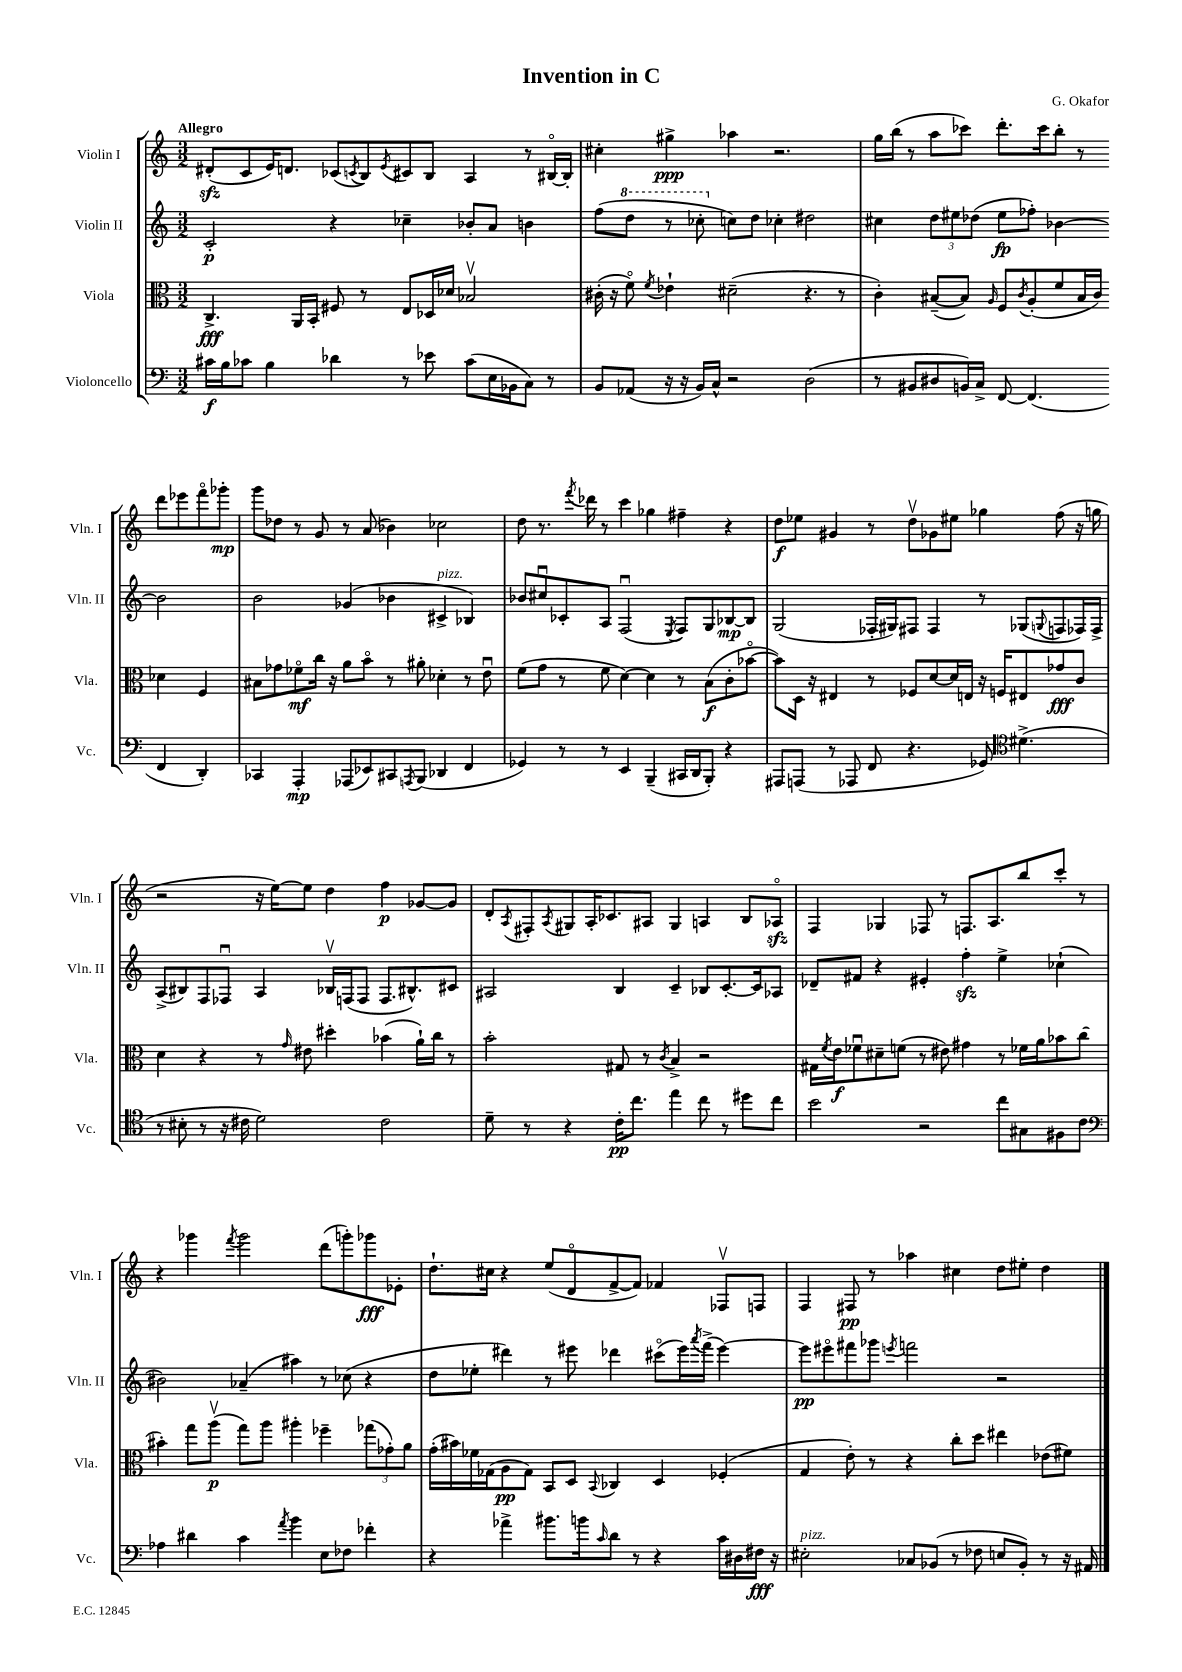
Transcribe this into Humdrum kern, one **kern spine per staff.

**kern	**kern	**kern	**kern
*staff4	*staff3	*staff2	*staff1
*clefF4	*clefC3	*clefG2	*clefG2
*k[]	*k[]	*k[]	*k[]
*M3/2	*M3/2	*M3/2	*M3/2
16c#\LL	4.C^/	2c'/	(8d#'/L
16B\J	.	.	.
8c-\J	.	.	8c/
4B\	.	.	16e/K)
.	.	.	8.d/J
.	16AA/LL	.	.
.	16BB'/JJ	.	.
4d-\	8F#/	4r	(8c-/L
.	.	.	8qc/
.	8r	.	8B/)
.	.	.	8qe/
8r	8E/L	4cc-~\	8c#/
8e-\	16D-/L	.	8B/J
.	16d-/JJ	.	.
(8c-\L	2B-v/	8b-'/L	4A/
16E\L	.	8a/J	.
16BB-\J	.	.	.
8C\J)	.	4b\	8r
8r	.	.	[16B#o/LL
.	.	.	16B#'/]JJ
=	=	=	=
8BB/L	(16c#'\	(8ff\L	4cc#'\
.	16r	.	.
(8AA-/J	8fo\)	8ddd\J	.
.	8qf/	.	.
16r	4e-`\	8r	4gg#^\
16r	.	.	.
16BB/LL)	.	8ccc-'\	.
16C^^/JJ	.	.	.
2r	(2d#~\	8cc\L)	4aa-\
.	.	8dd\J	.
.	.	4cc-'\	2.r
(2D\	4.r	2dd#\	.
.	8r	.	.
=	=	=	=
8r	4c'\)	4cc#\	16gg\LL
.	.	.	(16bb\JJ
8BB#/L	.	.	8r
8D#/	([8B#~/L	12dd\L	8aa\L
.	.	12ee#\	.
16BB/L)	8B#/]J)	.	8ccc-\J)
.	.	(12dd-\J	.
16C^/JJ	.	.	.
.	16qqA/	.	.
[8FF/	8F/L	8ee#\L	8.ddd'\L
.	8qc/	.	.
(4.FF/]	(8A'/	8ff-'\J)	.
.	.	.	16ccc-\k
.	8f/	[4b-\	8bb'\J
.	16B#/L	.	8r
.	16c/JJ)	.	.
4FF/	4d-\	2b-\]	8ddd\L
.	.	.	8eee-\
4DD'/)	4F/	.	8fffo\
.	.	.	8ggg-'\J
=	=	=	=
4CC-/	8B#\L	2b\	8ggg\L
.	8g-\	.	8dd-\J
4AAA'/	8f-o\	.	8r
.	16cc\Jk	.	8g/
.	16r	.	.
(8AAA-/L	8a\L	(4g-/	8r
8EE-/)	8bo\J	.	(8a/
8CC#/	8r	4b-\	4b-\)
8qAAA/	.	.	.
(8BBB/J	8a#'\	.	.
4DD-/	4d-'\	4c#^/	2cc-\
4FF/	8r	4B-/)	.
.	8eu\	.	.
=	=	=	=
4GG-/)	(8f\L	8b-/L	8dd\
.	8g\J	8cc#u/	8.r
8r	8r	8c-'/	.
.	.	.	8qfff/
.	.	.	16ddd-\
8r	8f\	8A/J	8r
4EE/	[4d\)	(2Fu/	4ccc\
(4BBB~/	4d\]	.	4gg-\
.	.	8qE/	.
16CC#/LL	8r	8F/L)	4ff#~\
16DD/J	.	.	.
8BBB'/J)	(8B\L	8G/	.
4r	8c'\	[8B-/	4r
.	[8b-o\J	8B-/]J	.
=	=	=	=
8AAA#/L	8b-\]L)	(2G/	8dd\L
(8AAA/J	16D\Jk	.	8ee-\J
.	16r	.	.
8r	4E#/	.	4g#/
8AAA-/	.	.	.
8FF/	8r	16F-'/LL	8r
.	.	16G#/J)	.
4.r	8F-/L	8F#/J	8ddv\L
.	[8d/	4F#/	8g-\
.	16d/]L	.	8ee#\J
.	16E/JJ	.	.
8GG-/)	16r	8r	4gg-\
.	16F/LK	.	.
*clefC4	*	*	*
(4.d#^\	8E#/	(8G-/L	.
.	.	8qqG/	.
.	8g-/	8F/	(8ff\
.	8c/J	16F-/L)	16r
.	.	16F-^/JJ	16gg\
=	=	=	=
8r	4d\	(8A^/L	2r
8B#'\	.	8B#/)	.
8r	4r	8F/	.
16r	.	8F-u/J	.
16c#\	.	.	.
2d\)	8r	4A/	16r
.	.	.	[16ee\LK)
.	16qqg/	.	.
.	8e#\	.	8ee\]J
.	4dd#'\	16B-v/LL	4dd\
.	.	(16F/J	.
.	.	8F/J	.
2c#\	(4b-\	8.F/L	4ff\
.	.	8.B#^^/)	.
.	16a`\LL)	.	[8g-/L
.	16cc\JJ	.	.
.	8r	8c#/J	8g-/]J
=	=	=	=
8d~\	2b'\	2A#/	8d'/L
.	.	.	8qA/
8r	.	.	8F#'/
.	.	.	8qA/
4r	.	.	8G#/
.	.	.	16A'/K
.	.	.	8.c-/
16c'\LK	8G#/	4B/	.
8.cc\J	.	.	.
.	8r	.	8A#/J
.	8qc/	.	.
4ee\	4B^/	4c~/	4G#/
8cc\	2r	8B-/L	4A/
8r	.	[8.c'/	.
8dd#\L	.	.	8B/L
.	.	16c/]k	.
8cc\J	.	8A-/J	8A-o/J
=	=	=	=
2b\	16G#\LL	8d-~/L	4F/
.	8qf/	.	.
.	16e\J	.	.
.	8f-u\	8f#/J	.
.	8d#~\	4r	4G-/
.	(8f\J	.	.
2r	8r	4e#'/	8F-/
.	8e#\)	.	8r
.	4g#\	4ff'\	8.F/L
.	.	.	8.A/
8cc\L	8r	4ee^\	.
8G#\	16f-\LL	.	8bb/
.	16a\J	.	.
8F#\	8b-\	(4cc-`\	8ccc'/J
8c\J	(8cc\J	.	8r
=	=	=	=
*clefF4	*	*	*
4A-\	4b#'\)	2b#\)	4r
4d#\	8gg\L	.	4ggg-\
.	(8aav\J	.	.
.	.	.	8qfff/
4c\	8gg\L)	(4a-~/	2ggg-\
.	8aa\J	.	.
8qa/	.	.	.
4b\	4aa#'\	4aa#\)	.
8E\L	4ff-~\	8r	(8ddd\L
8F-\J	.	(8cc-\	8ggg'\)
4f-'\	(12gg-\L	4r	8ggg-\
.	12g-'\)	.	.
.	.	.	8e-'\J
.	12a\J	.	.
=	=	=	=
4r	(16g'\LL	8dd\L	8.dd`\L
.	16b#\)	.	.
.	16f-\	8ee-'\J	.
.	(16G-\J	.	16cc#\Jk
4a-^\	8A\	4ddd#\)	4r
.	8G-\J)	.	.
8.b#\L	8BB/L	8r	(8ee/L
.	8D/J	8eee#\	8do/
16b\k	.	.	.
16qqc/	8qqBB/	.	.
8d\J	4C-/	4ddd-\	[8f^/
8r	.	.	8f/]J)
4r	4D/	(8ccc#o\L	4f-/
.	.	16eee#\L)	.
.	.	8qaaa/	.
.	.	(16fff^\JJ	.
16c\LL	(4F-'/	[4eee#\)	8F-v/L
16D#\	.	.	.
16F#\JJ	.	.	8F/J
16r	.	.	.
=	=	=	=
2E#'\	4G/	8eee#\]L	4F/
.	.	8eee#o\	.
.	8e'\)	8fff#\	8F#/
.	8r	8ggg-\J	8r
.	.	8qeee/	.
8C-/L	4r	2fff\	4aa-\
(8BB-/J	.	.	.
8r	8cc'\L	.	4cc#\
8F-\	8dd\J	.	.
8E/L	4ee#\	2r	8dd\L
8BB-'/J)	.	.	8ee#'\J
8r	(8e-\L	.	4dd\
16r	8f#\J)	.	.
16AA#/	.	.	.
==	==	==	==
*-	*-	*-	*-
